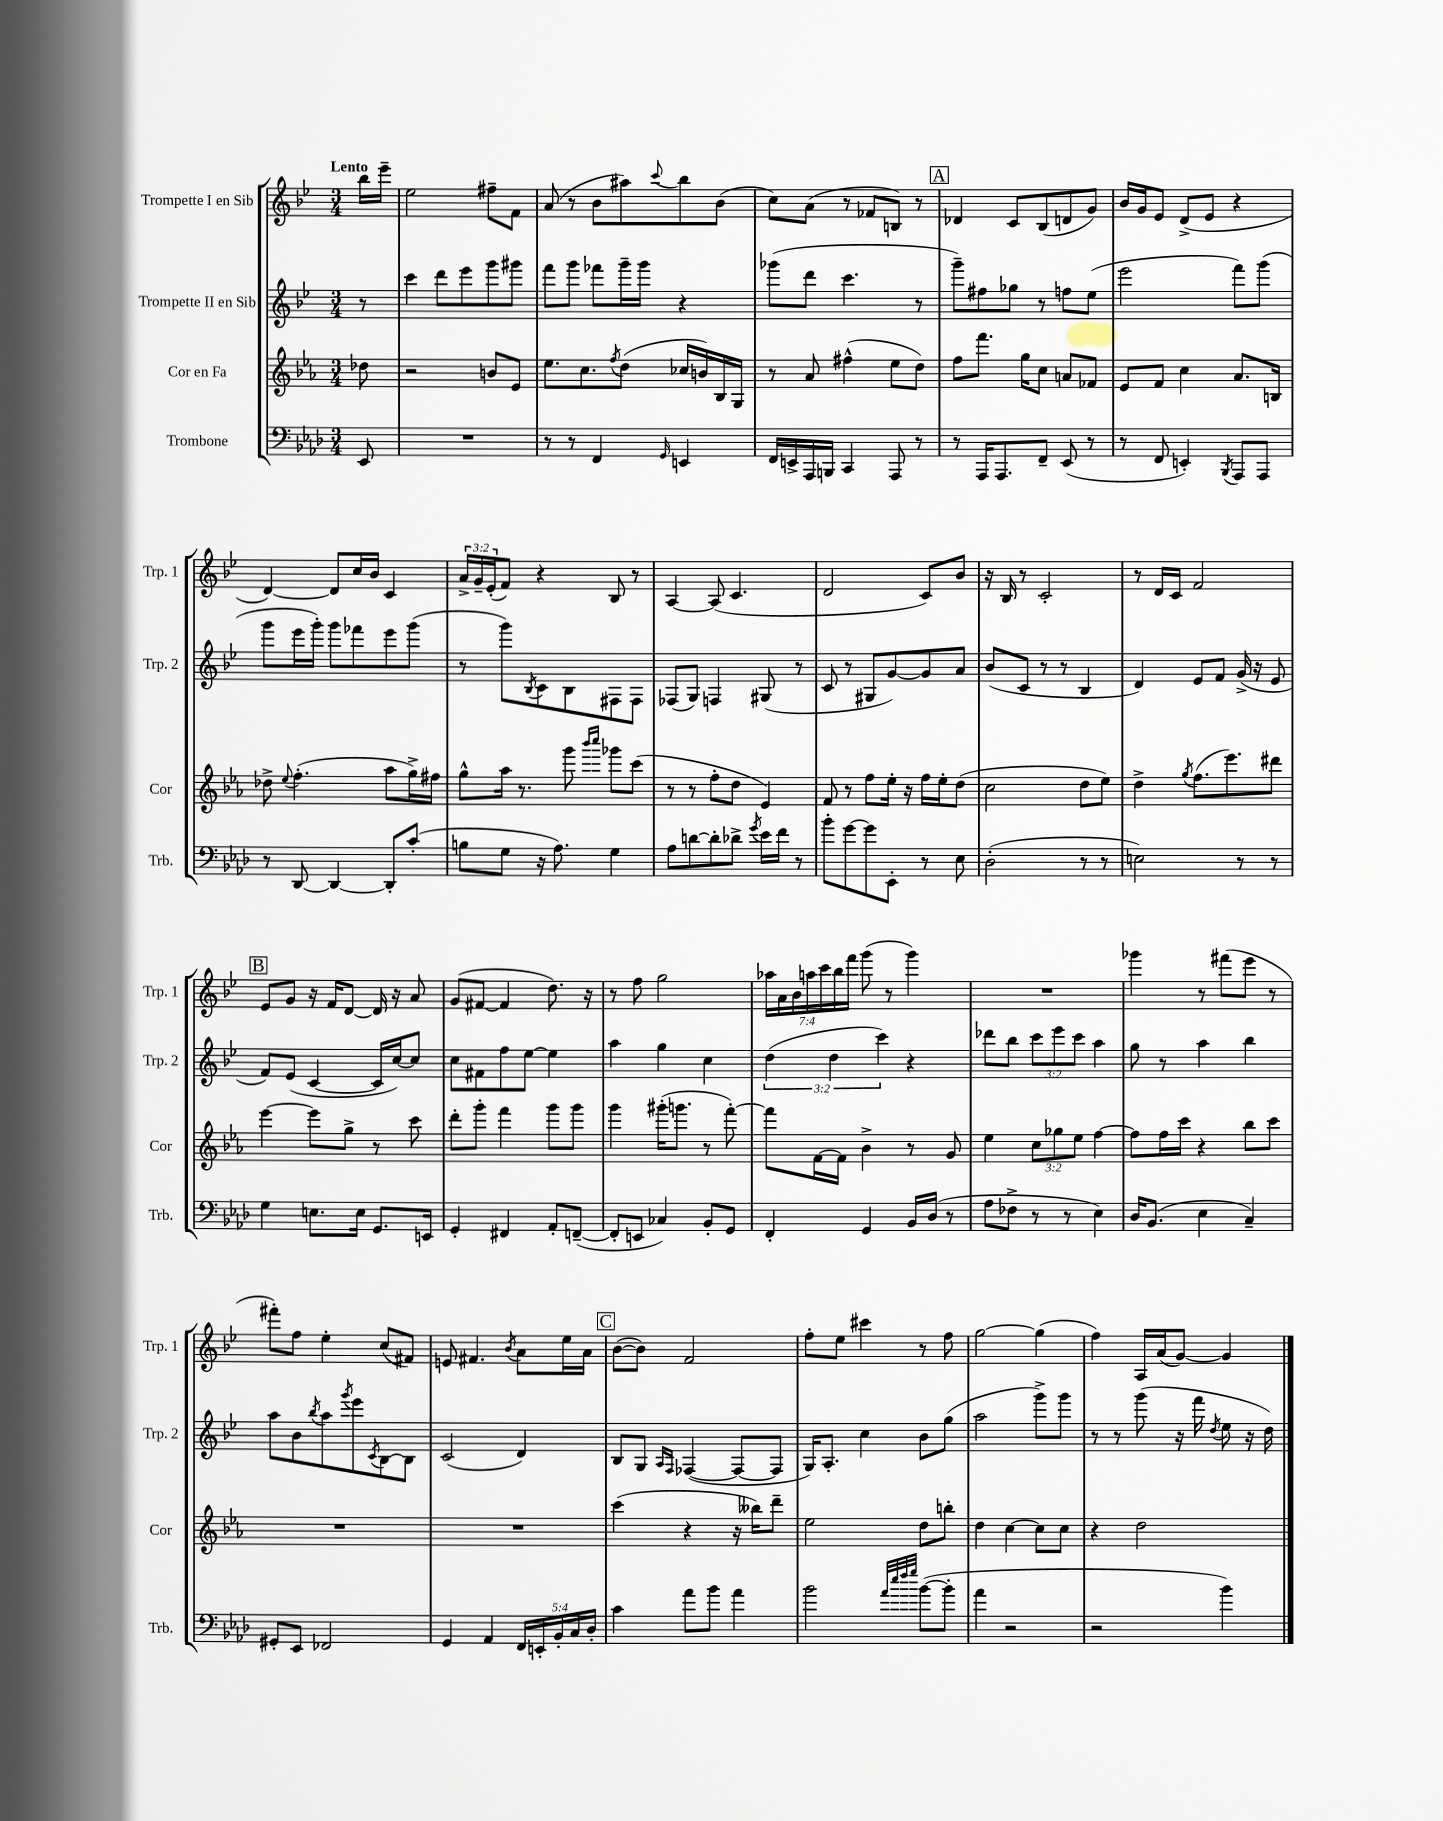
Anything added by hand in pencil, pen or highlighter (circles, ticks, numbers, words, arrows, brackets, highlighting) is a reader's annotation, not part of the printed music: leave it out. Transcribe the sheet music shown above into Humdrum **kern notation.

**kern	**kern	**kern	**kern
*part4	*part3	*part2	*part1
*staff4	*staff3	*staff2	*staff1
*I"Trombone	*I"Cor en Fa	*I"Trompette II en Sib	*I"Trompette I en Sib
*I'Trb.	*I'Cor	*I'Trp. 2	*I'Trp. 1
*clefF4	*clefG2	*clefG2	*clefG2
*k[b-e-a-d-]	*k[b-e-a-]	*k[b-e-]	*k[b-e-]
*M3/4	*M3/4	*M3/4	*M3/4
=	=	=	=
!	!	!	!LO:TX:a:B:t=Lento
8EE-/	8dd-X\	8r	16bb-\LL
.	.	.	16eee-~\JJ
=1	=1	=1	=1
2.r	2r	4ccc\	2ee-\
.	.	8ddd\L	.
.	.	8eee-\	.
.	8bn/L	8ggg\	8ff#X~\L
.	8e-/J	8ggg#X\J	8f\J
=2	=2	=2	=2
8r	8.ee-\L	8fff\L	(8a/
8r	.	8ggg\J	8r
.	8.cc\	.	.
4FF/	.	8fff-X\L	8b-\L
.	8qff/	.	.
.	(8dd\J	16ggg~\L	8aa#X\)
.	.	16ggg\JJ	.
16qqGG/	.	.	8qqccc/
4EEn/	16cc-X/LL	4r	8bb-\
.	16bn/)	.	.
.	16B-/	.	(8b-\J
.	16G/JJ	.	.
=3	=3	=3	=3
16FF/LL	8r	(8ggg-X\L	8cc\L)
16EEn^/	.	.	.
16AAA-/	8a-/	8ddd\J	(8a\J
16BBBn/JJ	.	.	.
4CC/	(4ff#X^^\	4.ccc\	8r
.	.	.	8f-X/L
8AAA-/	8ee-\L	.	8Bn/J)
8r	8dd\J)	8r	8r
!!LO:REH:place=s1:t=A
=4	=4	=4	=4
8r	8ff\L	8ggg~\L)	4d-X/
16AAA-/KL	8.fff\J	8ff#X\	.
8.AAA-/	.	.	.
.	.	8gg-X\J	8c/L
.	16gg\KL	.	.
8FF~/J	8cc\J	8r	(8B-/
(8EE-/	8an/L	8ffn\L	8dn/
8r	8f-X/J	(8ee-\J	8g/J)
=5	=5	=5	=5
8r	8e-/L	2eee-\	16b-/LL
.	.	.	16g/J
8FF/	8f/J	.	8e-/J
4EEn'/)	4cc\	.	(8d^/L
.	.	.	8e-/J
8qBBB-/	.	.	.
8AAA-/L	8.a-/L	8fff\L)	4r
8AAA-/J	.	(8ggg\J	.
.	16Bn/Jk	.	.
!!LO:LB:g=z
=6	=6	=6	=6
8r	8dd-X^\	8ggg\L	[4d/)
.	8qqee-/	.	.
[8DD-/	(4.ff'\	16eee-\L	.
.	.	16ggg'\JJ)	.
4DD-/_	.	8ggg\L	8d/L]
.	.	8fff-X\	16cc/L
.	.	.	16b-/JJ
8DD-'/L]	8aa-\L	8eee-\	4c/
(8c'/J	16gg^\L)	(8ggg\J	.
.	16ff#X\JJ	.	.
=7	=7	=7	=7
8Bn\L	8gg^^\L	8r	24a^/LL
.	.	.	24g~/
.	.	.	(24e-'/J
8G\J	16aa-\Jk	8ggg\L)	8f/J)
.	8.r	.	.
.	.	8qB-/	.
16r	.	8c\	4r
8.A-\)	.	.	.
.	8ggg\	8B-\	.
.	16qqbbb-/LL	.	.
.	16qqcccc/JJ	.	.
4G\	8ggg-X\L	8F#X\	8B-/
.	(8ccc\J	8F#\J	8r
=8	=8	=8	=8
8A-\L	8r	(8F-X/L	[4A/
[8dn\	8r	8G/J)	.
8d'\]	8ff'\L	4Fn/	(8A/]
8d-X^\J	8dd\J	.	4.c/
8qg/	.	.	.
16e-\LL	4e-/)	(8G#X/	.
16f\JJ	.	.	.
8r	.	8r	.
=9	=9	=9	=9
8b-'\L	8f/	8c/	2d/
[8g\	8r	8r	.
8g\]	8ff\L	8G#X/L	.
8EE-'\J	16ee-'\Jk	[8g/)	.
.	16r	.	.
8r	16ff\LL	8g/]	8c/L)
.	16ee-'\J	.	.
8E-\	(8dd\J	8a/J	8b-/J
=10	=10	=10	=10
(2D-'\	2cc\	(8b-/L	16r
.	.	.	16B-/
.	.	8c/J	8r
.	.	8r	2c'/
.	.	8r	.
8r	8dd\L	4B-/	.
8r	8ee-\J)	.	.
=11	=11	=11	=11
2En\)	4dd^\	4d/)	8r
.	.	.	16d/LL
.	.	.	16c/JJ
.	8qgg/	.	.
.	(8.ff\L	8e-/L	2f/
.	.	8f/J	.
.	8.eee-\)	.	.
8r	.	(16g^/	.
.	.	16r	.
8r	8ddd#X\J	8e-/	.
!!LO:LB:g=z
!!LO:REH:place=s1:t=B
=12	=12	=12	=12
4G\	[4eee-\	8f/L)	8e-/L
.	.	(8e-/J	8g/J
8.En\L	8eee-\L]	[4c/	16r
.	.	.	16f/KL
.	8gg^\J	.	[8d/J
16E\Jk	.	.	.
8.GG/L	8r	16c/LL]	16d/]
.	.	[16cc/J)	16r
.	8ccc\	8cc/J]	8a/
16EEn/Jk	.	.	.
=13	=13	=13	=13
4GG'/	8ddd'\L	8cc\L	(8g/L
.	8ggg'\J	8f#X\	[8f#X/J
4FF#X/	4fff\	8ff\	4f#/]
.	.	[8ee-\J	.
8AA-'/L	8ggg\L	4ee-\]	8.dd\)
([8FFn~/J	8ggg\J	.	.
.	.	.	16r
=14	=14	=14	=14
8FF'/L]	4ggg\	4aa\	8r
8EEn/J	.	.	8ff\
4C-X/)	(16ggg#X'\KL	4gg\	2gg\
.	8.gggn\J	.	.
8BB-'/L	8r	4cc\	.
8GG/J	[8fff'\)	.	.
=15	=15	=15	=15
4FF'/	8fff\L]	(6dd\	28aa-X\LL
.	.	.	28a\
.	.	.	28b-\
.	.	.	28aan\
.	[16f\L	.	.
.	.	.	28ccc\
.	.	6dd\	.
.	.	.	28bb-\
.	16f\JJ]	.	.
.	.	.	28fff\JJ
4GG/	4b-^\	.	(8ggg\
.	.	6ccc\)	.
.	.	.	8r
16BB-/LL	8r	4r	4ggg\)
(16D-/JJ	.	.	.
8r	8g/	.	.
=16	=16	=16	=16
8A-\L	4ee-\	8ddd-X\L	2.r
8F-X^\J	.	8bb-\J	.
8r	12cc\L	12ccc\L	.
.	12gg-X\	12eee-\	.
8r	.	.	.
.	12ee-\J	12ccc\J	.
4E-\)	[4ff\	4aa\	.
=17	=17	=17	=17
16D-/KL	8ff\L]	8gg\	4ggg-X\
(8.BB-/J	.	.	.
.	16ff\L	8r	.
.	16ccc\JJ	.	.
4E-\	4r	4aa\	8r
.	.	.	(8fff#X\L
4C~/)	8bb-\L	4bb-\	8eee-\J
.	8ccc\J	.	8r
!!LO:LB:g=z
=18	=18	=18	=18
8GG#X'/L	2.r	8aa\L	8fff#X'\L)
8EE-/J	.	8b-\	8ff\J
.	.	8qbb-/	.
2FF-X/	.	8aa\	4ee-'\
.	.	8qggg/	.
.	.	8eee-\	.
.	.	8qc/	.
.	.	[8B-\	(8cc/L
.	.	8B-\J]	8f#X/J)
=19	=19	=19	=19
4GG/	2.r	(2c/	8en/
.	.	.	4.f#X/
4AA-/	.	.	.
.	.	.	8qb-/
20FF/LL	.	4d/)	8a\L
20EEn'/	.	.	.
20BB-'/	.	.	.
.	.	.	16ee-\L
20C/	.	.	.
.	.	.	16a\JJ
20D-'/JJ	.	.	.
!!LO:REH:place=s1:t=C
=20	=20	=20	=20
4c\	(4ccc\	8B-/L	([8b-\L
.	.	8G/J	8b-\J])
.	.	16qqA/LL	.
.	.	16qqF/JJ	.
8a-\L	4r	([4F-X/	2f/
8b-\J	.	.	.
4a-\	16r	8F-/L_	.
.	16bb--X\KL)	.	.
.	8ddd~\J	8F-/J]	.
=21	=21	=21	=21
2b-\	2ee-\	16G/KL)	8ff'\L
.	.	8.A'/J	.
.	.	.	8ee-\J
.	.	4cc\	4ccc#X\
32qqa-/LLL	.	.	.
32qqee-/	.	.	.
32qqff/	.	.	.
32qqgg/JJJ	.	.	.
([8b-\L	8dd\L	8b-\L	8r
8b-'\J]	8bbn'\J	(8gg\J	8ff\
=22	=22	=22	=22
4a-\	4dd\	2aa\	[2gg\
2r	[4cc\	.	.
.	8cc\L]	8ggg^\L)	(4gg\]
.	8cc\J	8ggg\J	.
=23	=23	=23	=23
2r	4r	8r	4ff\)
.	.	8r	.
.	2dd\	(8ggg\	16A/LL
.	.	.	(16a/J
.	.	16r	[8g/J)
.	.	16fff\	.
.	.	8qdd/	.
4b-\)	.	8ee-\	4g/]
.	.	16r	.
.	.	16dd\)	.
==	==	==	==
*-	*-	*-	*-
